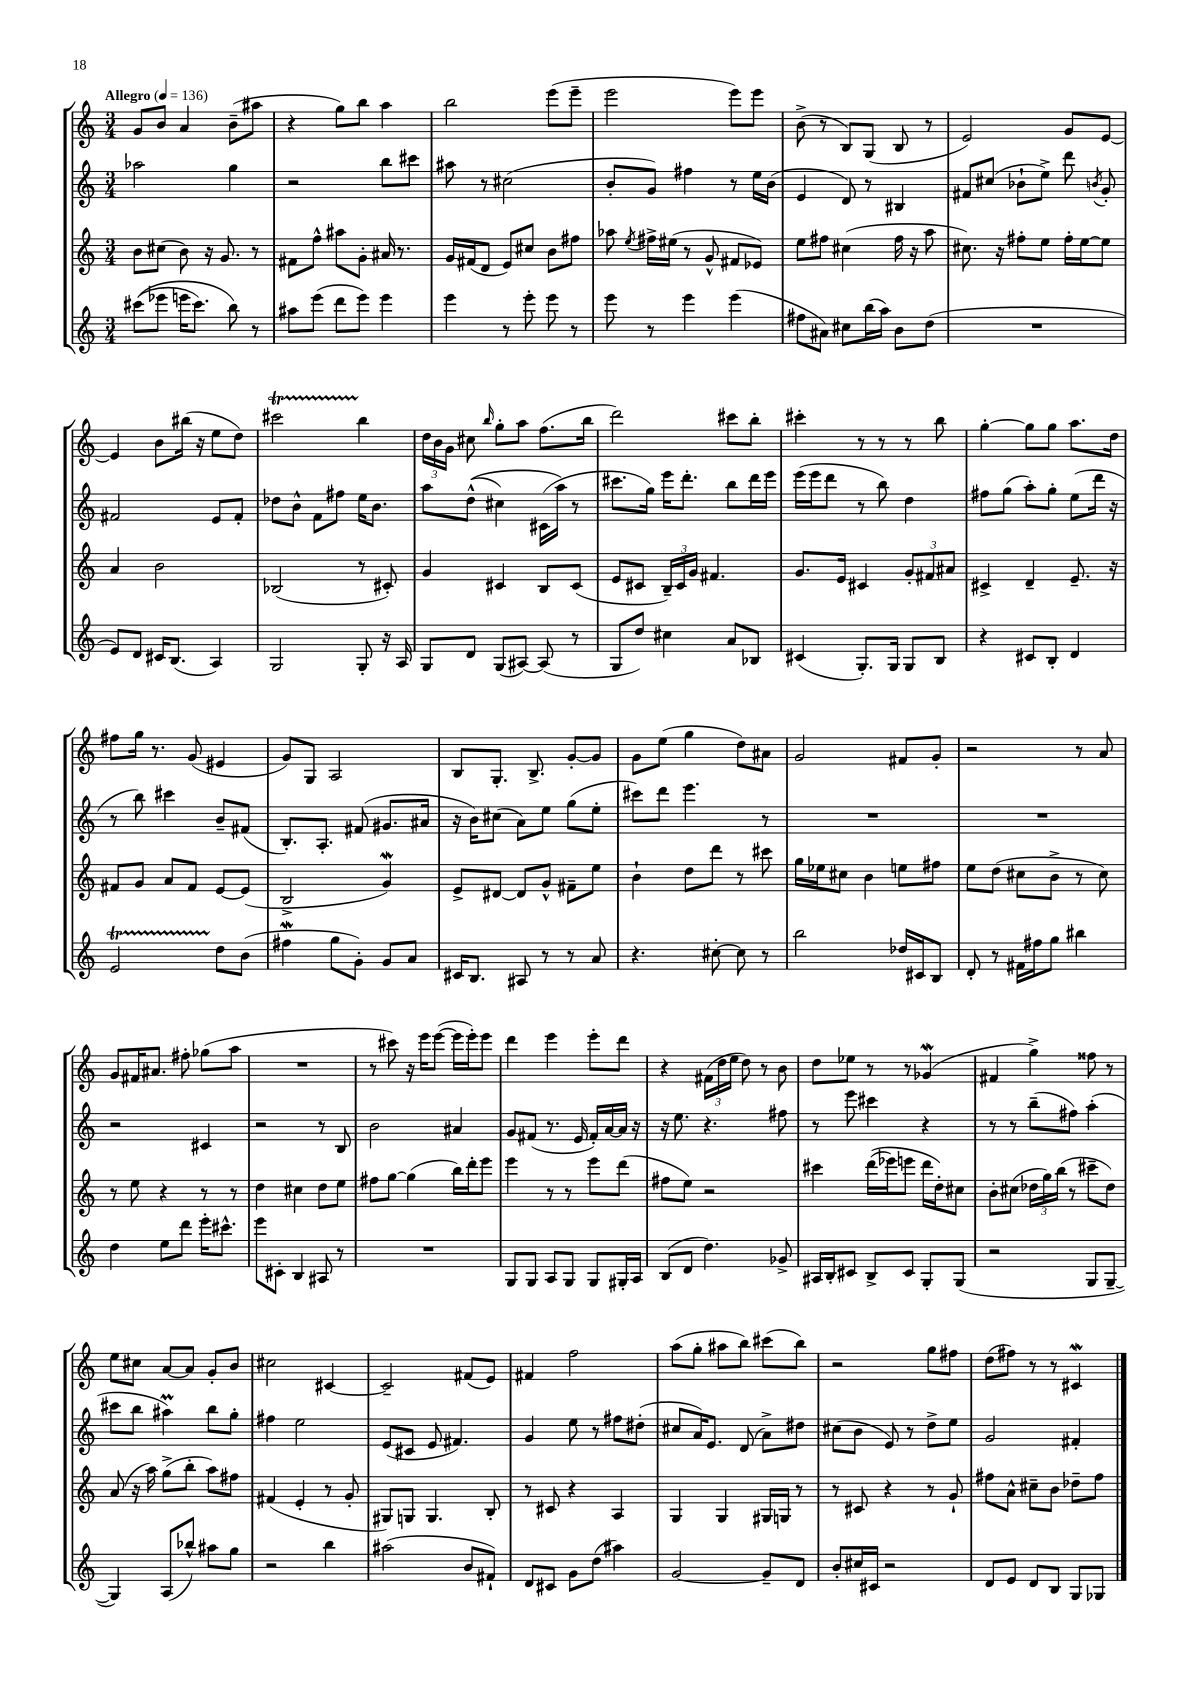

**kern	**kern	**kern	**kern
*staff4	*staff3	*staff2	*staff1
*clefG2	*clefG2	*clefG2	*clefG2
*k[]	*k[]	*k[]	*k[]
*M3/4	*M3/4	*M3/4	*M3/4
*MM136	*MM136	*MM136	*MM136
&((8ccc#	8b	2aa-	8g
8eee-	(8cc#	.	8b
16eee	8b)	.	4a
8.ccc#)	.	.	.
.	16r	.	.
.	8.g	.	.
8bb&)	.	4gg	(8b~
8r	8r	.	8aa#
=	=	=	=
8aa#	8f#	2r	4r
(8eee	8ff^^	.	.
8ddd	8aa#	.	8gg)
8eee)	8g'	.	8bb
4eee	16a#	8bb	4aa
.	8.r	.	.
.	.	8ccc#	.
=	=	=	=
4eee	16g	8aa#	2bb
.	(16f#	.	.
.	8d	8r	.
8r	8e)	(2cc#	.
8eee'	8cc#	.	.
8eee	8b	.	(8eee
8r	8ff#	.	8eee~
=	=	=	=
8eee	8aa-	8b'	2eee
.	8qee	.	.
8r	16ff#^	8g)	.
.	(16ee#	.	.
4eee	8r	4ff#	.
.	8g^^	.	.
(4eee	8f#	8r	8eee)
.	8e-)	16ee	8eee
.	.	(16b	.
=	=	=	=
8ff#	8ee	4e	(8b^
8a#)	8ff#	.	8r
8cc#	(4cc#	8d)	8B)
(16bb	.	8r	(8G
16aa)	.	.	.
8b	16ff#	4B#	8B
.	16r	.	.
(8dd	8aa	.	8r
=	=	=	=
2.r	8.cc#)	8f#	2e)
.	.	(8cc#	.
.	16r	.	.
.	8ff#'	8b-`	.
.	8ee	8ee^)	.
.	16ff#'	8ddd	8g
.	[16ee	.	.
.	.	8qb	.
.	8ee]	8g'	[8e
=	=	=	=
8e)	4a	2f#	4e]
8d	.	.	.
16c#	2b	.	8b
(8.B	.	.	.
.	.	.	(16bb#
.	.	.	16r
4A)	.	8e	8ee
.	.	8f#'	8dd)
=	=	=	=
2G	(2B-	8dd-	2ccc#
.	.	8b^^	.
.	.	8f	.
.	.	8ff#	.
8G'	8r	16ee	4bb
.	.	8.b	.
16r	8c#')	.	.
16A	.	.	.
=	=	=	=
8G	4g	8aa	24dd
.	.	.	24b
.	.	.	24g
8d	.	&((8dd^^	8cc#
.	.	.	16qqbb
(8G	4c#	4cc#)	8gg'
[8A#)	.	.	8aa
(8A#]	8B	(16c#	(8.ff
.	.	16aa&)	.
8r	(8c#	8r	.
.	.	.	16bb
=	=	=	=
8G	8e	8.ccc#	2ddd)
8dd)	8c#	.	.
.	.	16gg)	.
4cc#	24B~)	16eee	.
.	24c#	.	.
.	.	8.ddd'	.
.	24g	.	.
.	4.f#	.	.
8a	.	8bb	8ccc#
8B-	.	16ddd	8bb'
.	.	16eee	.
=	=	=	=
(4c#	8.g	(16eee	4ccc#'
.	.	16eee	.
.	.	8ddd	.
.	16e	.	.
8.G')	4c#	8r	8r
.	.	8bb)	8r
16G	.	.	.
8G	12g'	4dd	8r
.	12f#	.	.
8B	.	.	8bb
.	12a#	.	.
=	=	=	=
4r	4c#^	8ff#	[4gg'
.	.	(8gg	.
8c#	4d~	8aa')	8gg]
8B'	.	8gg'	8gg
4d	8.e~	(8ee	8.aa
.	.	16ddd	.
.	16r	16r	16dd
=	=	=	=
2e	8f#	8r	8ff#
.	8g	8bb)	16gg
.	.	.	8.r
.	8a	4ccc#	.
.	8f#	.	(8g
8dd	[8e	8b~	4e#
(8b	(8e]	(8f#	.
=	=	=	=
4ff#	2B^	8.B')	8g)
.	.	.	8G
.	.	8.A'	.
8gg	.	.	2A
8g')	.	(8f#	.
8g	4g)	8.g#	.
8a	.	.	.
.	.	16a#	.
=	=	=	=
16c#	8e^	16r	8B
8.B	.	16b)	.
.	[8d#	(8cc#	8.G'
8A#	8d#]	8a)	.
.	.	.	8.B^
8r	8g^^	8ee	.
8r	8f#~	(8gg	[8g'
8a	8ee	8ee'	8g]
=	=	=	=
4.r	4b`	8ccc#)	8g
.	.	8ddd	(8ee
.	8dd	4.eee	4gg
[8cc#'	8ddd	.	.
8cc#]	8r	.	8dd)
8r	8ccc#	8r	8a#
=	=	=	=
2bb	16gg	2.r	2g
.	16ee-	.	.
.	8cc#	.	.
.	4b	.	.
16dd-	8ee	.	8f#
16c#	.	.	.
8B	8ff#	.	8g'
=	=	=	=
8d'	8ee	2.r	2r
8r	(8dd	.	.
16f#	8cc#	.	.
16ff#	.	.	.
8gg	8b^	.	.
4bb#	8r	.	8r
.	8cc#)	.	8a
=	=	=	=
4dd	8r	2r	8g
.	8ee	.	16f#
.	.	.	8.a#
8ee	4r	.	.
8ddd	.	.	8ff#'
16eee'	8r	4c#	(8gg-
8.ccc#^^	.	.	.
.	8r	.	8aa
=	=	=	=
8eee	4dd	2r	2.r
8c#'	.	.	.
4B	4cc#	.	.
8A#	8dd	8r	.
8r	8ee	8B	.
=	=	=	=
2.r	8ff#	2b	8r
.	[8gg	.	8ccc#)
.	(4gg]	.	16r
.	.	.	16eee
.	.	.	([8eee
.	16bb)	4a#	16eee]
.	16ddd'	.	16eee')
.	8eee	.	8eee
=	=	=	=
8G	4eee	8g	4ddd
8G	.	(8f#	.
8A	8r	8.r	4eee
8G	8r	.	.
.	.	16e	.
8G	8eee	16f#')	8eee'
.	.	[16a	.
16G#'	(8ddd	16a]	8ddd
16A	.	16r	.
=	=	=	=
(8B	8ff#	16r	4r
.	.	8.ee	.
8d	8ee)	.	.
4.dd)	2r	4.r	(24f#
.	.	.	24dd
.	.	.	24ee
.	.	.	8dd)
.	.	.	8r
8g-^	.	8ff#	8b
=	=	=	=
16A#	4ccc#	8r	8dd
16B'	.	.	.
8c#	.	8eee	8ee-
8B^	&((16ddd	4ccc#	8r
.	16eee-)	.	.
8c#	8eee	.	8r
8G'	16ddd	4r	(4g-
.	16dd'&)	.	.
(8G	8cc#	.	.
=	=	=	=
2r	8b'	8r	4f#
.	(8cc#	8r	.
.	24dd-	(8bb~	4gg^)
.	24gg)	.	.
.	(24bb	.	.
.	8r	8ff#)	.
8G	8ccc#~	(4aa'	8ff##
[8G~	8dd-)	.	8r
=	=	=	=
4G])	(8a	8ccc#	8ee
.	16r	8bb	8cc#
.	16aa)	.	.
(8A	(8gg^	4aa#)	[8a
8bb-^^)	8bb'	.	8a]
8aa#	8aa)	8bb	8g'
8gg	8ff#	8gg'	8b
=	=	=	=
2r	(4f#	4ff#	2cc#
.	4e'	2ee	.
4bb	8r	.	[4c#
.	8g'	.	.
=	=	=	=
(2aa#	8G#)	(8e	2c#~]
.	8G	8c#	.
.	4.G	8e	.
.	.	4.f#)	.
8b	.	.	(8f#
8f#`)	8B'	.	8e)
=	=	=	=
8d	8r	4g	4f#
8c#	8c#	.	.
8g	4r	8ee	2ff
(8dd	.	8r	.
4aa#)	4A	8ff#	.
.	.	(8dd#'	.
=	=	=	=
[2g	4G	8cc#	(8aa
.	.	16a)	8gg'
.	.	8.e	.
.	4G	.	8aa#
.	.	(8d	8bb)
8g~]	16G#	8a^)	(8ccc#
.	16G	.	.
8d	8r	8dd#	8bb)
=	=	=	=
8b'	8r	(8cc#	2r
16cc#	8c#	8b	.
16c#	.	.	.
2r	4r	8e)	.
.	.	8r	.
.	8r	8dd^	8gg
.	8g`	8ee	8ff#
=	=	=	=
8d	8ff#	2g	(8dd
8e	8a^^	.	8ff#)
8d	8cc#~	.	8r
8B	8b	.	8r
8G	8dd-~	4f#'	4c#
8G-	8ff#	.	.
==	==	==	==
*-	*-	*-	*-
